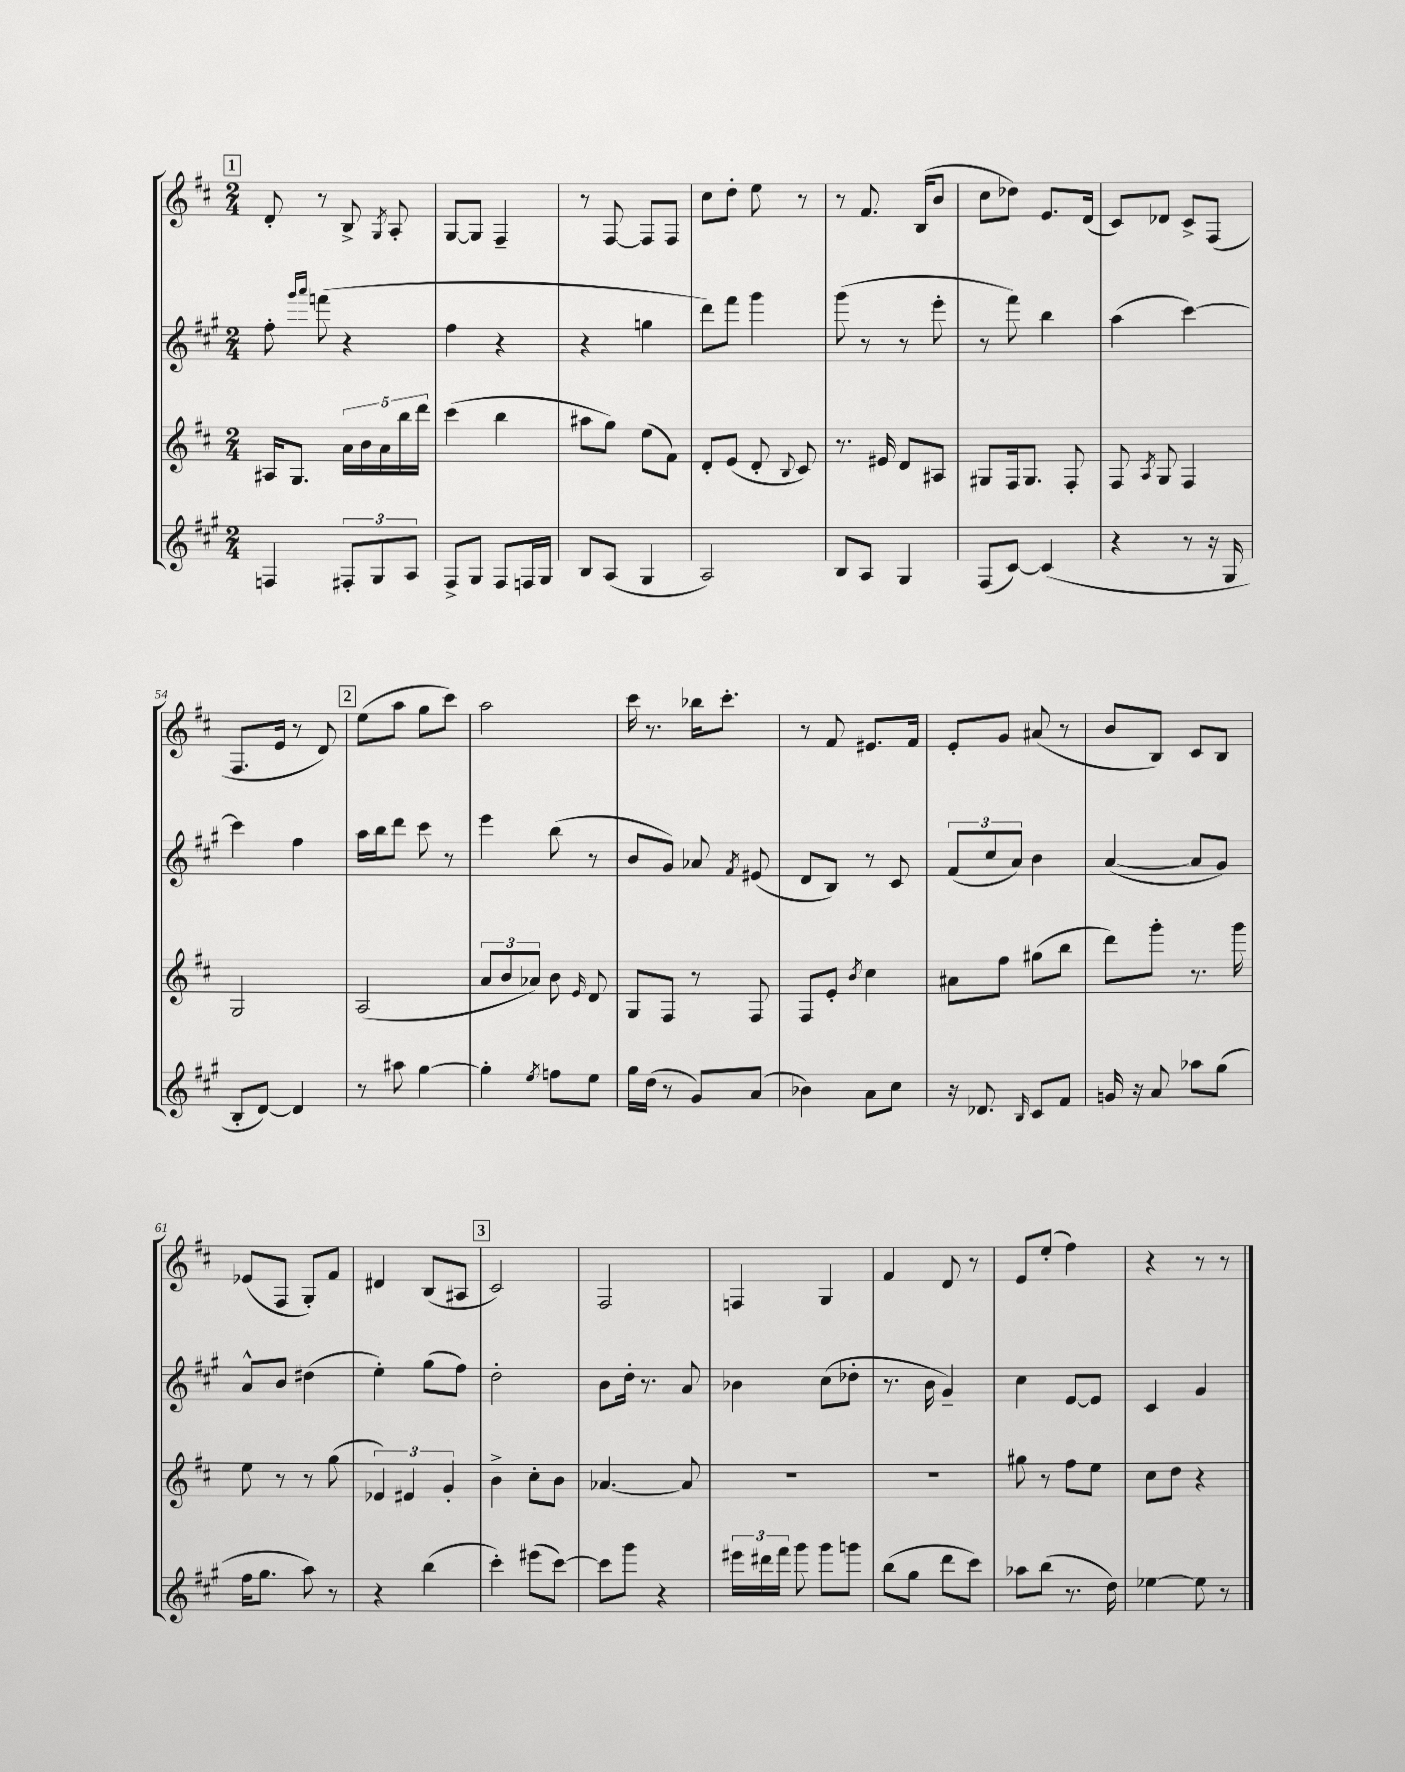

**kern	**kern	**kern	**kern
*staff4	*staff3	*staff2	*staff1
*clefG2	*clefG2	*clefG2	*clefG2
*k[f#c#g#]	*k[f#c#]	*k[f#c#g#]	*k[f#c#]
*M2/4	*M2/4	*M2/4	*M2/4
4F	16A#	8ff#'	8d'
.	8.G	.	.
.	.	16qqggg#	.
.	.	16qqaaa	.
.	.	(8fff	8r
12F#'	20a	4r	8B^
.	20b	.	.
12G#	.	.	.
.	20a	.	.
.	.	.	8qG
.	.	.	8A'
.	20bb	.	.
12A	.	.	.
.	20ddd	.	.
=	=	=	=
8F#^	(4ccc#	4ff#	[8G
8G#	.	.	8G]
8F#	4bb	4r	4F#~
16F	.	.	.
16G#	.	.	.
=	=	=	=
8B	8aa#	4r	8r
(8A	8gg)	.	[8F#
4G#	(8ee	4gg	8F#]
.	8f#)	.	8F#
=	=	=	=
2A)	8d'	8ddd)	8cc#
.	(8e	8fff#	8dd'
.	8d'	4ggg#	8ee
.	8qqB	.	.
.	8c#)	.	8r
=	=	=	=
8B	8.r	(8ggg#	8r
8A	.	8r	8.f#
.	16e#	.	.
4G#	8d	8r	.
.	.	.	(16B
.	8A#	8eee'	8b
=	=	=	=
(8F#	8G#	8r	8cc#
[8c#)	16F#	8fff#)	8dd-)
.	8.G#	.	.
(4c#]	.	4bb	8.e
.	8F#'	.	.
.	.	.	(16d
=	=	=	=
4r	8F#	(4aa	8c#)
.	8qA	.	.
.	8G	.	8d-
8r	4F#	[4ccc#)	8c#^
16r	.	.	(8F#
16G#	.	.	.
=	=	=	=
8B'	2G	4ccc#]	8.F#
[8d)	.	.	.
.	.	.	16e
4d]	.	4ff#	8r
.	.	.	8d)
=	=	=	=
8r	(2A	16aa	(8ee
.	.	16bb	.
8aa#	.	8ddd	8aa
[4gg#	.	8ccc#	8gg
.	.	8r	8ccc#)
=	=	=	=
4gg#']	12a	4eee	2aa
.	12b	.	.
.	12a-)	.	.
8qee	.	.	.
8ff	8b	(8bb	.
.	16qqe	.	.
8ee	8d	8r	.
=	=	=	=
16gg#	8G	8b	16ccc#
(16dd	.	.	8.r
8r	8F#	8g#)	.
8g#)	8r	8a-	16bb-
.	.	.	8.ccc#'
.	.	8qf#	.
(8a	8F#	(8e#	.
=	=	=	=
4b-)	8F#	8d	8r
.	8e'	8B)	8f#
.	8qb	.	.
8a	4cc#	8r	8.e#
8cc#	.	8c#	.
.	.	.	16f#
=	=	=	=
16r	8a#	(12f#	8e'
8.d-	.	.	.
.	.	12cc#	.
.	8ff#	.	8g
.	.	12a)	.
16qqB	.	.	.
8c#	(8gg#	4b	(8a#
8f#	8bb	.	8r
=	=	=	=
16g	8ddd)	([4a	8b
16r	.	.	.
8a	8ggg'	.	8B)
8aa-	8.r	8a]	8c#
(8gg#	.	8g#)	8B
.	16ggg	.	.
=	=	=	=
16ff#	8ee	8a^^	(8e-
8.gg#	.	.	.
.	8r	8b	8F#
8aa)	8r	(4dd#	8G')
8r	(8gg	.	8f#
=	=	=	=
4r	6e-)	4ee')	4d#
.	6e#	.	.
(4bb	.	(8gg#	(8B
.	6g'	.	.
.	.	8ff#)	8A#
=	=	=	=
4ccc#')	4b^	2dd'	2c#)
(8eee#	8cc#'	.	.
[8ccc#)	8b	.	.
=	=	=	=
8ccc#]	[4.a-	8b	2F#
8ggg#	.	16dd'	.
.	.	8.r	.
4r	.	.	.
.	8a-]	8a	.
=	=	=	=
24eee#	2r	4b-	4F
24ddd#	.	.	.
24fff#	.	.	.
8ggg#	.	.	.
8ggg#	.	(8cc#	4G
8ggg	.	8dd-'	.
=	=	=	=
(8bb	2r	8.r	4f#
8gg#	.	.	.
.	.	16b	.
8ddd	.	4g#~)	8d
8ccc#)	.	.	8r
=	=	=	=
8aa-	8gg#	4cc#	8e
(8bb	8r	.	(8ee'
8.r	8ff#	[8e	4ff#)
.	8ee	8e]	.
16dd)	.	.	.
=	=	=	=
[4ee-	8cc#	4c#	4r
.	8dd	.	.
8ee-]	4r	4g#	8r
8r	.	.	8r
==	==	==	==
*-	*-	*-	*-
